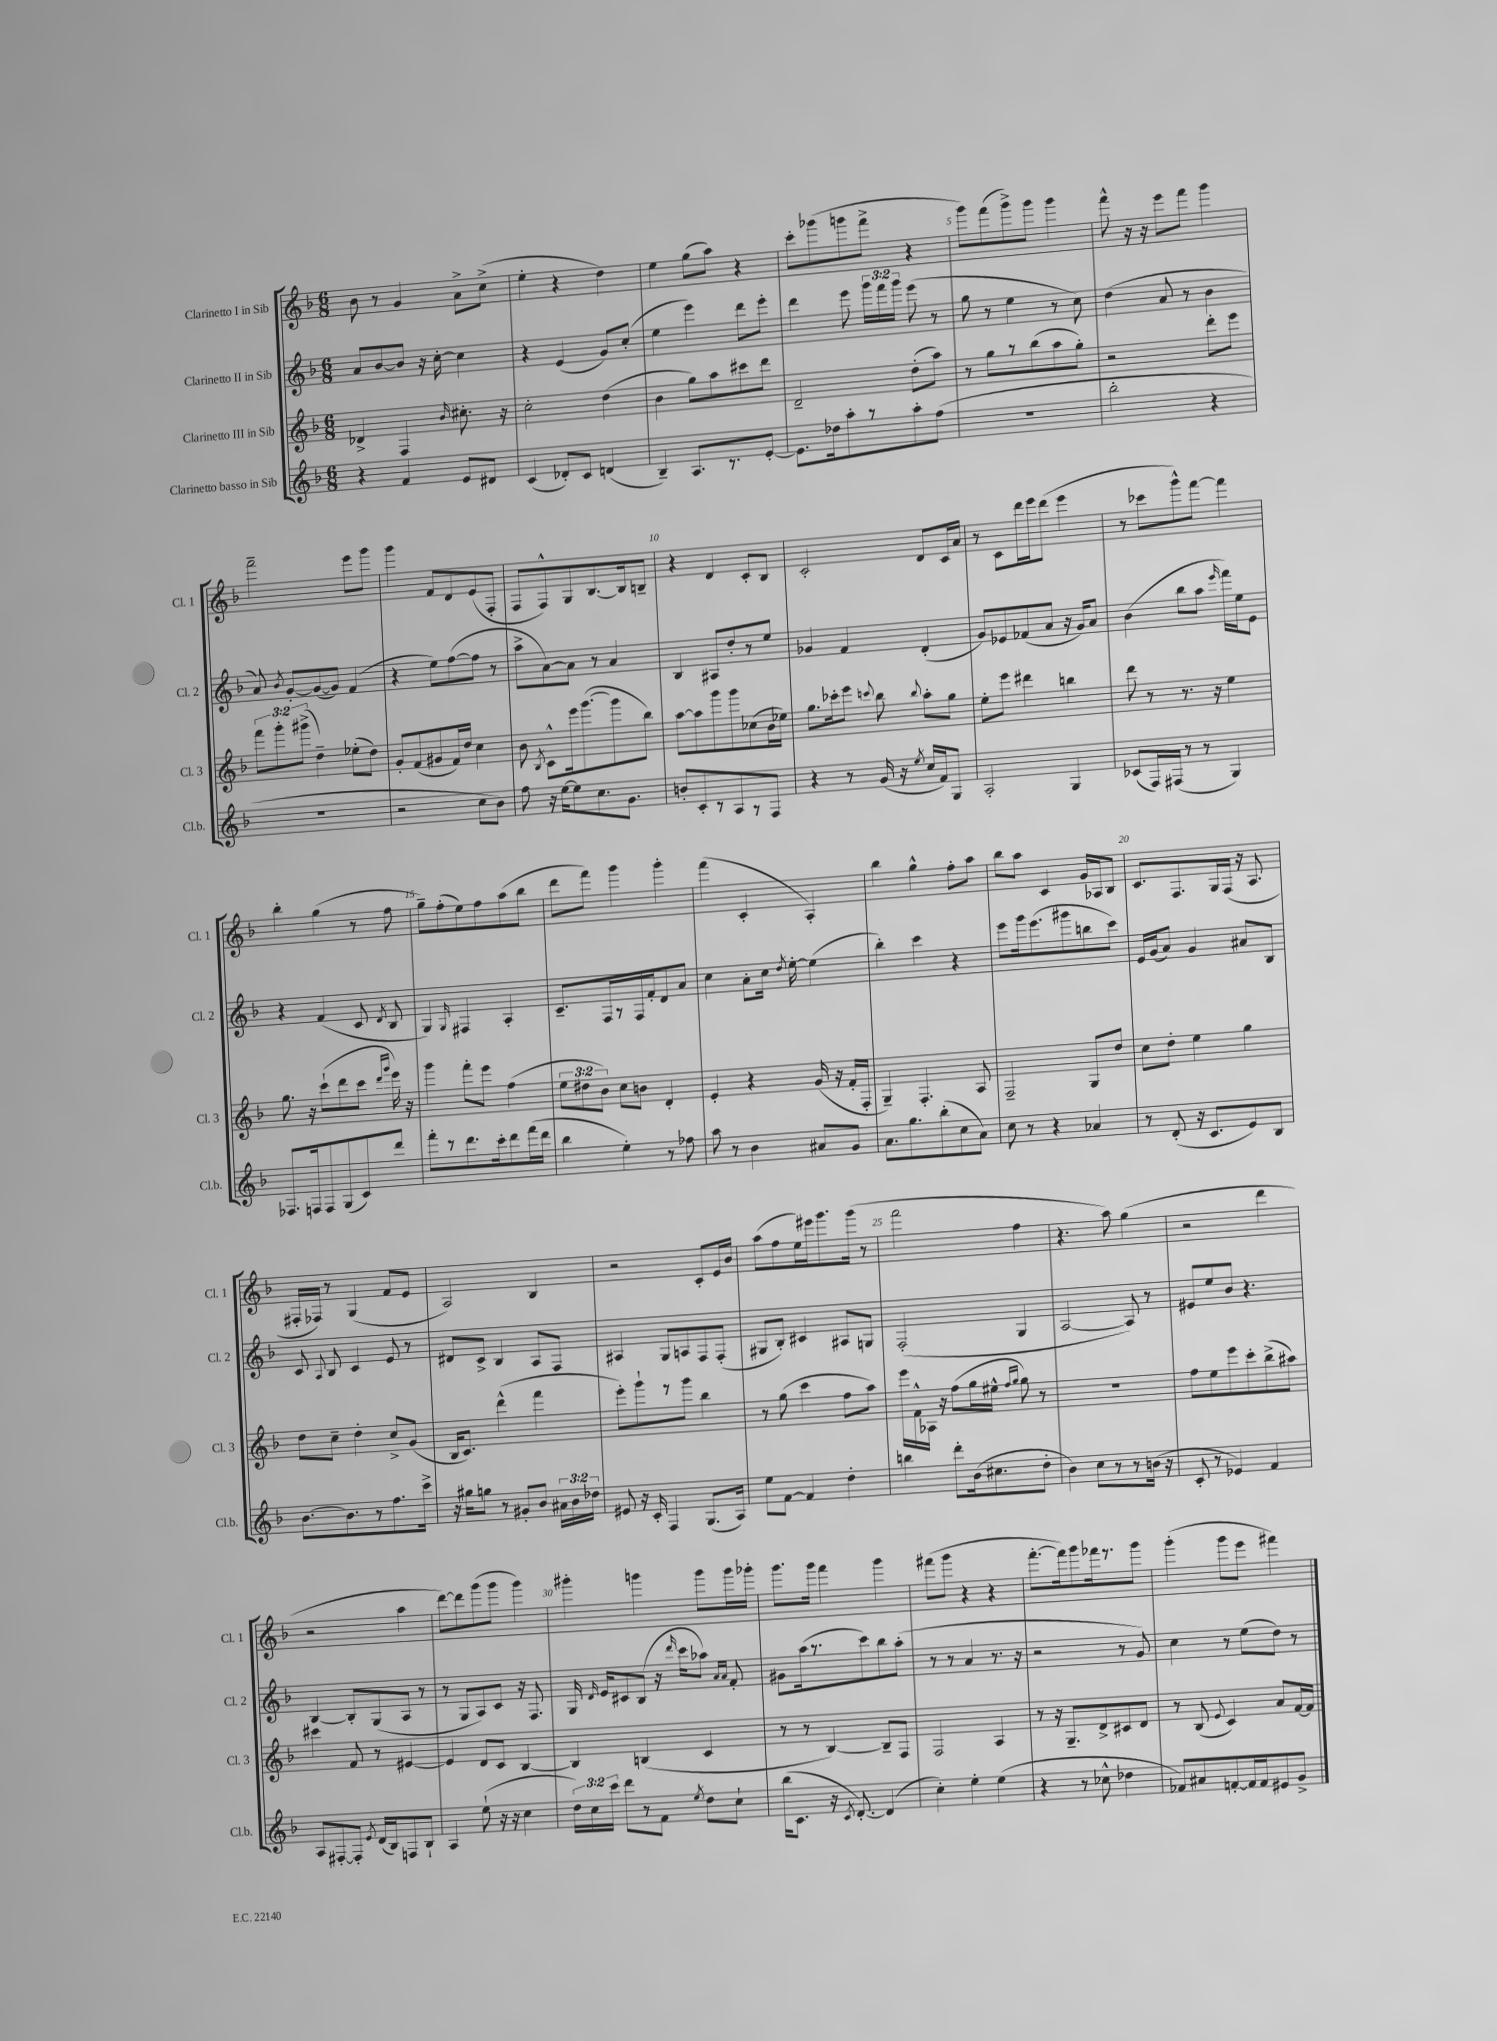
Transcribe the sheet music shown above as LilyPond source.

<<
\new StaffGroup <<
\new Staff = "s0" \with { instrumentName = "Clarinetto I in Sib" shortInstrumentName = "Cl. 1" } {
    \clef treble \key f \major \numericTimeSignature \time 6/8
    \autoBeamOff bes'8 r8 g'4 a'8[-> c''8]->( |
    e''4-. r4 d''4) |
    e''4 g''8[( a''8]) r4 |
    c'''8[-. ges'''8( g'''8 f'''8]-> r4 |
    g'''8[) f'''8( g'''8->) g'''8] g'''4 |
    f'''8-^ r16 r16 e'''8[ f'''8] g'''4 |
    f'''2-- e'''8[ g'''8] |
    g'''4 f'8[ d'8 e'8( f8]-. |
    f8[ f8-^) g8 bes8.~ bes16 b8]-- |
    r4 d'4 c'8[-. bes8] |
    c'2-. d'8[ c'16 a'16] |
    r8 c'8[ d'''16 e'''16 d'''8]( e'''4 |
    r8 ces'''8[ g'''8-^) f'''8]~ f'''4 |
    bes''4-. g''4( r8 f''8 |
    g''8[--) f''8-.( e''8) f''8 a''8( bes''8] |
    d'''8[ f'''8]) g'''4 g'''4-. |
    f'''4( c'4-. a4-.) |
    bes''4 g''4-^ f''8[-. a''8] |
    bes''8[ a''8] c'4 g'16[ aes16 bes8] |
    c'8.[ f8. g16 f16]( r16 a8. |
    fis16[-. fes16]) r8 g4( f'8[ e'8] |
    a2) bes4 |
    r2 c'8[-. e'16 bes'16] |
    a''8[( f''8 e''16) eis'''16 g'''8. g'''16]( r8 |
    f'''2 f''4 |
    r4. a''8) g''4( |
    r2 d'''4 |
    r2 a''4 |
    d'''8[~) d'''8 g'''8( g'''8] g'''4) |
    gis'''4-. g'''4 g'''8[ g'''16 ges'''16]-. |
    g'''8.[ g'''16] f'''4 g'''4 |
    fis'''8[( g'''8] r4 r4 |
    f'''8.[~-. f'''16) g'''8 fes'''16 r8. g'''8] |
    g'''4-.( g'''8[ e'''8] fis'''4) \bar "|." |
}
\new Staff = "s1" \with { instrumentName = "Clarinetto II in Sib" shortInstrumentName = "Cl. 2" } {
    \clef treble \key f \major \numericTimeSignature \time 6/8 \override Staff.TupletNumber.text = #tuplet-number::calc-fraction-text
    \autoBeamOff a'8[ bes'8~ bes'8] r16 c''16~-. c''4 |
    r4 e'4( g'8[) c''8]-.( |
    e''4 e'''4) d'''8[ e'''8]-. |
    d'''4 e'''8 \tuplet 3/2 { g'''16[ f'''16 g'''16] } e'''8( r8 |
    g''8 r8 e''4 r8 c''8) |
    d''4( a'8 r8 bes'4 |
    a'8) \acciaccatura { bes'8 } g'8[~-. g'8~( g'8]) f'4( |
    r4 e''8[) f''8~( f''8] r8 |
    a''8[-> a'8~) a'8] r8 a'4 |
    bes4 ais8[ d''8-. r8 e''8] |
    ges'4 f'4 d'4-.( |
    g'8[) ees'8 fes'8( a'8] r16 g'16[) a'8] |
    bes'4( bes''8[ a''8] \grace { e'''16 } f'''16[) e''16 e'8] |
    r4 f'4( c'8 \acciaccatura { d'8 } bes8 |
    g4) \grace { g16 } fis4 a4-. |
    c'8.[-- f16 r8 f16 f'16-. d'8 a'8] |
    c''4 a'8[-. c''16] \acciaccatura { d''8 } e''16~-. e''4( |
    bes''4-.) c'''4 r4 |
    e'''8[ g'''16 e'''8.( gis'''8 b''8 c'''8]) |
    e'16[ g'16( a'8]) g'4 ais'8[ bes8] |
    c'8 \appoggiatura { a8 } bes8 c'4 e'8 r8 |
    dis'8[ c'8]-> bes4 a8[ f8] |
    ais4 g8[ a8 f8 f8]-.( |
    gis8[ bes8]-.) cis'4 ais8[ g8] |
    f2-.( g4 |
    a2~ a8) r8 |
    eis'8[ e''8 bes'8] r4. |
    bes4~ bes8[-. g8( a8] r8 |
    r8 g8[ a8) c'8] r16 f8. |
    g16 \grace { d'16 } e'16[ cis'8 bes8]( r16 \grace { d'''16 } c'''16[ aes''8]) \grace { a'16[ a'16] } f'8-. |
    gis'8[ a''16( r8. c'''8) bes''8 a''8]-.( |
    r8 r8 a'4 r8. r16 |
    r2 r8 g'8) |
    c''4 r8 e''8[( d''8]) r8 \bar "|." |
}
\new Staff = "s2" \with { instrumentName = "Clarinetto III in Sib" shortInstrumentName = "Cl. 3" } {
    \clef treble \key f \major \numericTimeSignature \time 6/8 \override Staff.TupletNumber.text = #tuplet-number::calc-fraction-text
    \autoBeamOff des'4-> f4 \grace { bes'16 } cis''8.-. r16 |
    c''2-. d''4( |
    bes'4 g''8[) a''8 cis'''8 d'''8] |
    d'2-- d''8[-.( a''8]) |
    r8 g''8[ r8 bes''8( a''8 g''8]-.) |
    r2 d'''8[-. e'''8] |
    \tuplet 3/2 { f'''8[ g'''8-. gis'''8]->( } d''4--) ees''8[-.( d''8]) |
    g'8[-. f'8( gis'8 f'16) d''16] c''4 |
    bes'8 \acciaccatura { bes8 } c'8[-^ e'''16 g'''8.~( g'''8 bes''8]) |
    a''8[~ a''8 g'''8 g'''8 ces''8( bes'16 ees''16]) |
    g''8.[ ces'''16-. e'''8] \appoggiatura { c'''8 } bes''8 \appoggiatura { bes''8 } a''8[-. g''8] |
    e''8[-. e'''8] dis'''4 b''4 |
    d'''8 r8 r8. r16 e''4 |
    g''8. r16 c'''8[-!( d'''8 c'''8] \grace { d'''16[ g'''16] } e'''16) r16 |
    g'''4 f'''8[-. e'''8] f''4( |
    \tuplet 3/2 { e''8[ dis''8 bes'8]) } c''8[ b'8] d'4-. |
    e'4-. r4 g'16( r16 f'16[-. f16]-. |
    g4--) f4.-. a8 |
    f2-- g8[ d''8] |
    c''8[ d''8]-. e''4 g''4 |
    d''8[ c''8]-- d''4-. c''8[-> g'8]( |
    bes16[ c'8.]) d'''4-^( f'''4 |
    e'''8[-.) g'''8-! r8 g'''8] bes''4 |
    r8 g''8( c'''4 f''8[ a''8]) |
    e'''16[ f'16-^ aes16] r16 f''8[( g''16 eis''16]-^ \grace { f''16[ g''16] } g''8) r8 |
    R2. |
    f''8[ e''8 e'''8 c'''8-. bes''8->( ais''8]) |
    cis'''4 f'8 r8 eis'4~ |
    eis'4 d'8[ c'8] bes4~ |
    bes4 b4( c'4 |
    r8 r8 bes4~) bes8[-- f8] |
    f2 a4 |
    r8 r16 g8.[-- d'8-> cis'8 d'8] |
    r8 bes8( \appoggiatura { e'8 } c'4) a'8[ f'16~ f'16] \bar "|." |
}
\new Staff = "s3" \with { instrumentName = "Clarinetto basso in Sib" shortInstrumentName = "Cl.b." } {
    \clef treble \key f \major \numericTimeSignature \time 6/8 \override Staff.TupletNumber.text = #tuplet-number::calc-fraction-text
    \autoBeamOff r4 f'4 e'8[ dis'8] |
    c'4( des'8[-.) c'8] d'4( |
    bes4--) a8.[ r8. e'8]~-. |
    e'8.[ des''16 a''8-. r8 a''8-. f''8]( |
    R2. |
    bes''2-. r4 |
    R2. |
    r2 c''8[ bes'8]) |
    f''8 r16 e''16[~ e''8 c''8. g'8.] |
    b'8[-. c'8-. r8 a8 r8 f8] |
    r4 r8 g'16( r16 \acciaccatura { e''8 } c''16[ f'16) g8] |
    a2-. g4 |
    ces'8[( f16) fis16]( r8 r8 g4) |
    fes8.[ f16 f8 g8( c'8) d'''8] |
    f'''8[-. r8 d'''8. c'''16-. d'''8 f'''16( d'''16] |
    bes''4 e''4-.) r8 fes''8 |
    a''8 r8 bes'4 ais'8[ g'8] |
    a'8.[ g''8. bes''8-.( c''8 a'8]) |
    c''8 r8 r4 aes'4 |
    r8 d'8-.( r16 c'8.[ e'8) bes8] |
    bes'8.[~ bes'8. r8 f''8. c'''16]-> |
    r16 gis''16[ g''8] r8 gis'8[-. bes'8] \tuplet 3/2 { ais'16[ bes'16 des''16] } |
    eis'8 r16 c'16-. f4 g8.[( a16]) |
    e''8[ f'8]~ f'4 d''4-. |
    b''4 d'''8[-. bes'16( cis''8. d''8]-. |
    bes'4) c''8[ r8 r8 b'16]( r16 |
    c'8-. r8 ees'4) f'4 |
    a8[ fis8~-. fis8]-. \acciaccatura { e'8 } d'16[( bes16) f8 bes8]-! |
    a4 e''8-!( r16 r16 c''4 |
    \tuplet 3/2 { d''16[) c''16 c'''16] } d'''8[ r8 f'8] \acciaccatura { e''8 } d''8[ c''8]-! |
    bes''16[( c'8.] r16 \acciaccatura { c'8 } d'8.~-.) d'4( |
    c''4-.) e''4-. e''4( |
    r4 r8 ces''8-^ des''4 |
    fes'8[) ais'8 f'8~-. f'16 f'16 eis'8 g'8]-> \bar "|." |
}
>>
>>
\layout { \context { \Score \override BarNumber.break-visibility = ##(#f #t #t) barNumberVisibility = #(every-nth-bar-number-visible 5) } }
